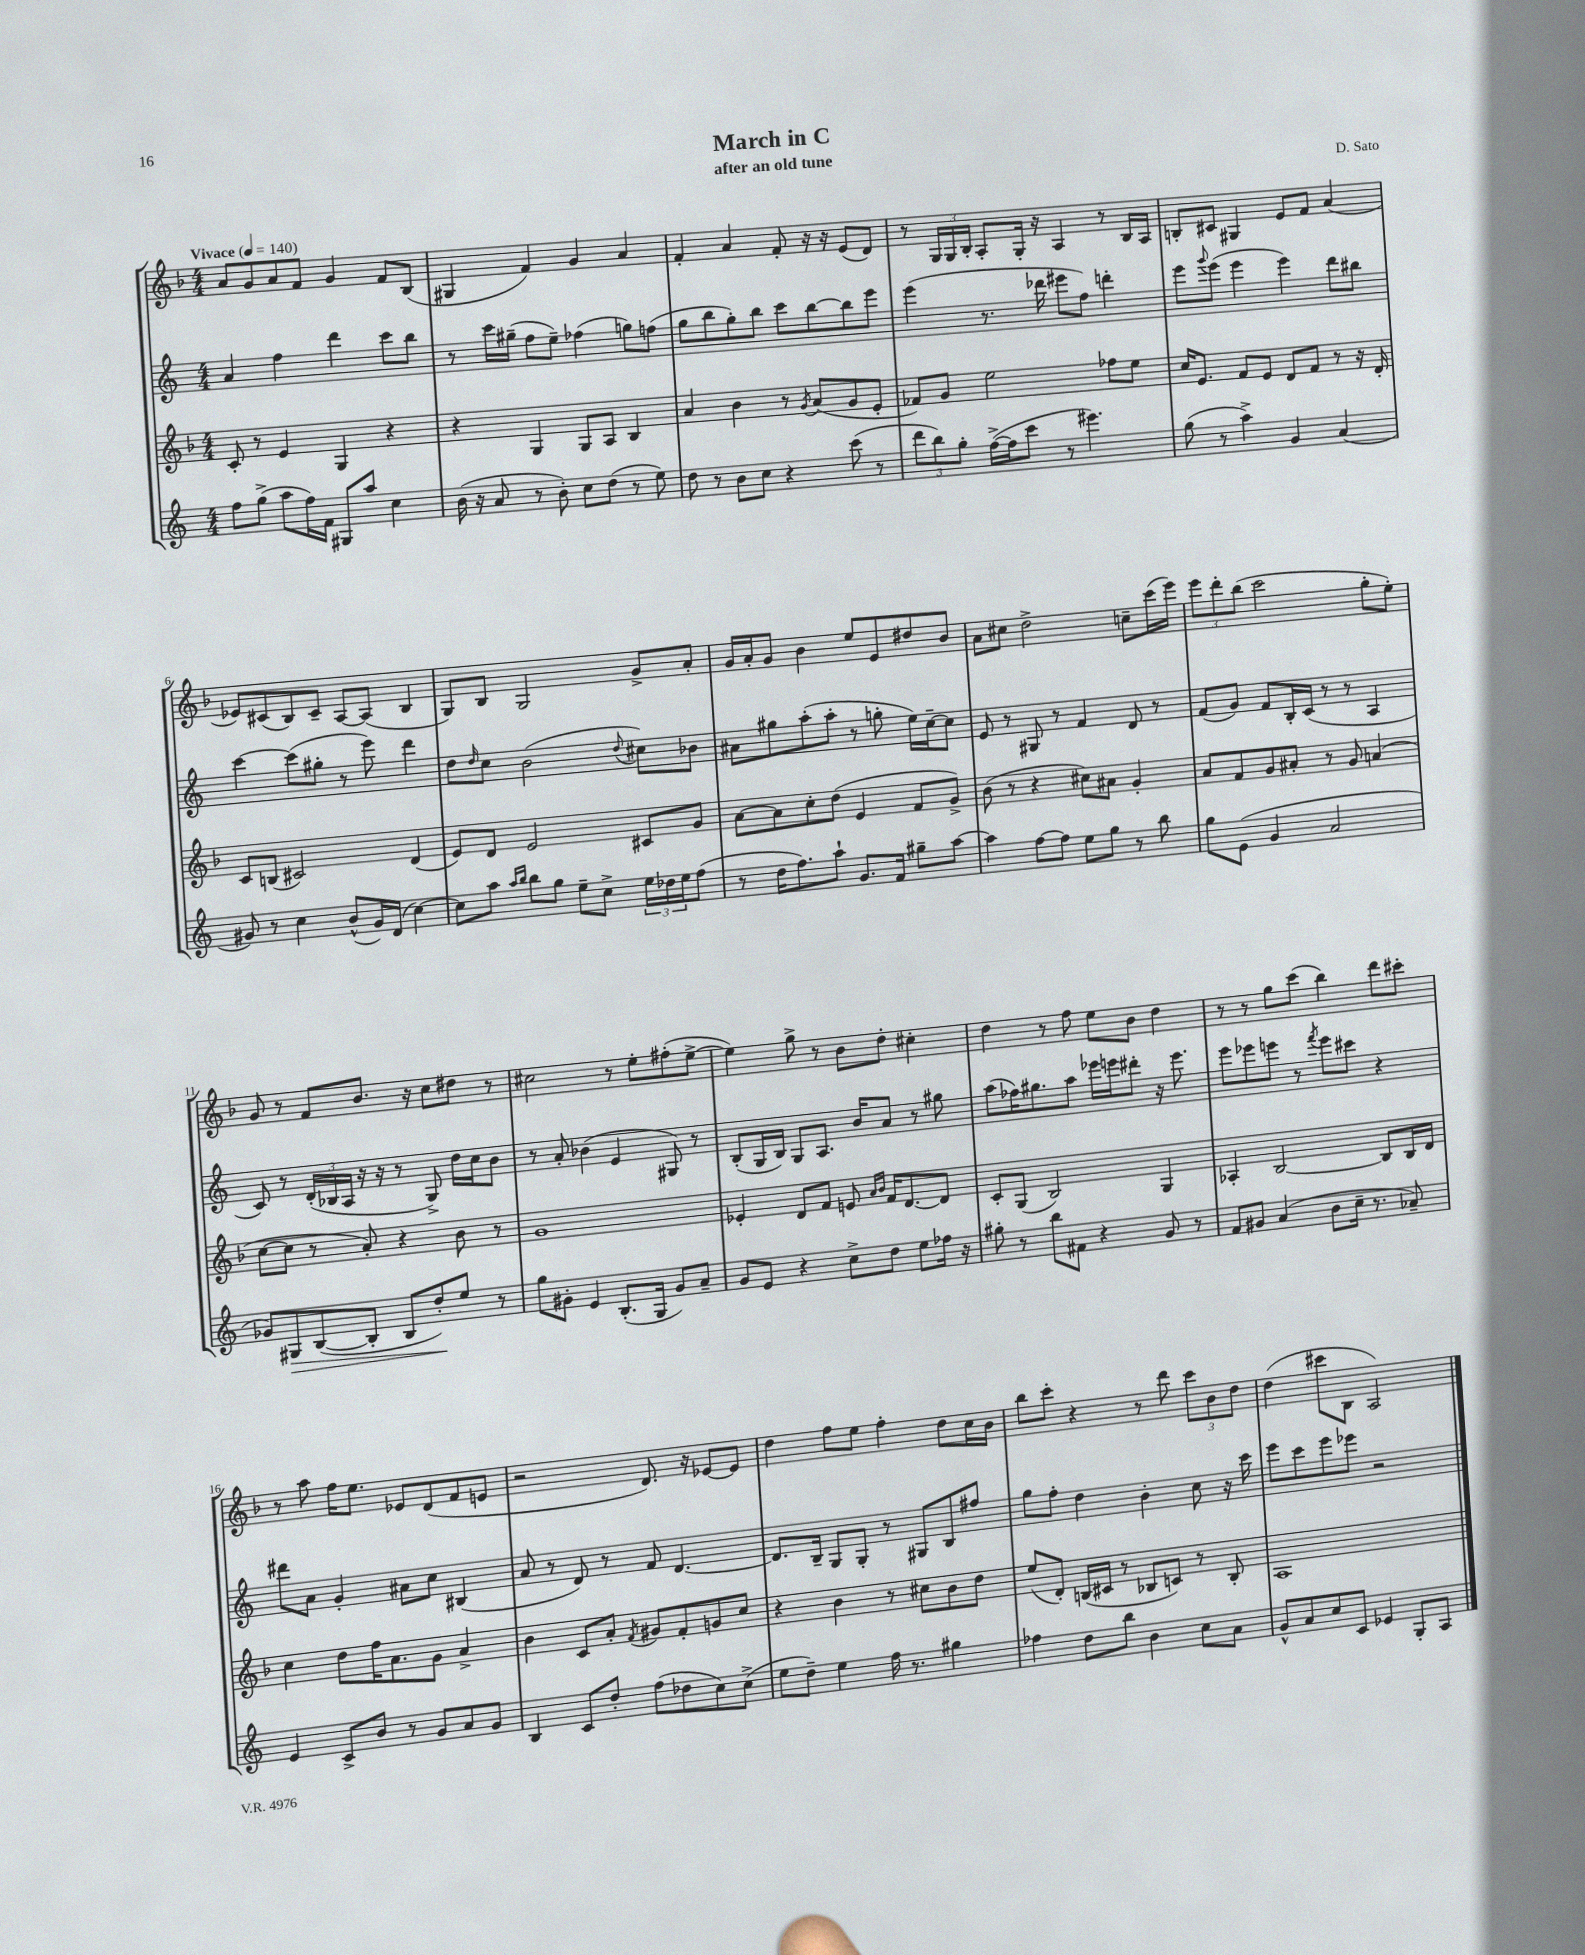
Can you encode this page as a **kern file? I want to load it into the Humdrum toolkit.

**kern	**kern	**kern	**kern
*staff4	*staff3	*staff2	*staff1
*clefG2	*clefG2	*clefG2	*clefG2
*k[]	*k[b-]	*k[]	*k[b-]
*M4/4	*M4/4	*M4/4	*M4/4
*MM140	*MM140	*MM140	*MM140
8ff	8c'	4a	8a
(8gg^	8r	.	8g
8aa	4e	4ff	8a
16ff)	.	.	8f
16f	.	.	.
8G#	4G	4ddd	4g
8aa	.	.	.
4cc	4r	8ccc	8f
.	.	8bb	(8B-
=	=	=	=
(16b	4r	8r	4G#
16r	.	.	.
8a	.	16ccc	.
.	.	(16gg#~	.
8r	4G	8ff	4f)
8b')	.	8ee~)	.
8cc	8G	(4ff-	4g
(8dd	8A	.	.
8r	4B-	8gg)	4a
8ee)	.	(8ff	.
=	=	=	=
8dd	4a	8gg	4f'
8r	.	8bb	.
8b	4b-	8gg')	4a
8cc	.	8bb	.
4r	8r	8ccc	8f'
.	8qg	.	.
.	(8a	[8bb	16r
.	.	.	16r
(8ccc	8g	8bb]	(8e
8r	8e'	8eee	8d)
=	=	=	=
12ddd	8f-)	(4eee	8r
12bb)	.	.	.
.	8g	.	24G
12gg'	.	.	24G
.	.	.	24B-'
([16ff^	2ee	8.r	8A'
16ff]	.	.	.
8ccc	.	.	16G'
.	.	16ddd-	16r
8r	.	8eee#	4A
4.eee#)	.	8ff)	.
.	8ff-	4ddd'	8r
.	8ee	.	16B-
.	.	.	16A
=	=	=	=
(8gg	16cc	8eee	8B'
.	8.e	.	.
.	.	8qqggg	.
8r	.	(8eee	8c#
4aa^)	8f	4eee	4G#
.	8e	.	.
4g	8d	4eee)	8e
.	8f	.	8f
(4a	8r	8ddd	(4a
.	16r	8bb#	.
.	16d'	.	.
=	=	=	=
8g#)	8c	[4ccc	8e-)
8r	(8B	.	(8c#
4cc	2c#)	(8ccc]	8B-)
.	.	8gg#'	8c#~
(8b^^	.	8r	[8A
16g#)	.	8eee)	(8A]
(16d	.	.	.
[4cc)	(4d	4ddd	4B-
=	=	=	=
8cc]	8e)	8dd	8G)
.	.	16qqdd	.
8aa	8d	8cc	8B-
16qqaa	.	.	.
16qqbb	.	.	.
8bb	2e	(2b	2G
8gg	.	.	.
8ee~	.	.	.
8cc^	.	.	.
.	.	8qqdd	.
24ee	8c#	8cc#)	8g^
24dd-	.	.	.
24ee	.	.	.
(8ff	8g	8b-	8a'
=	=	=	=
8r	[8a	8a#	16g
.	.	.	16a'
16dd	8a]	8gg#	8g
8.ff)	.	.	.
.	8cc'	(8aa'	4b-
8aa`	(8dd	8aa'	.
8.g	4e	8r	8ee
.	.	8gg'	8e
16f	.	.	.
8gg#~	8f	16ee)	8dd#
.	.	[16cc~	.
[8aa	8g^)	8cc]	8b-
=	=	=	=
4aa]	(8b-	8e	8a
.	8r	8r	8cc#
[8ff	4r	8G#	2dd^
8ff]	.	8r	.
8ee	8cc#)	4f	.
8gg	8a#	.	.
8r	4g'	8d	8cc~
8bb	.	8r	(16ccc
.	.	.	16eee)
=	=	=	=
8gg	8a	(8f	12eee
.	.	.	12ddd'
(8e	8f	8g)	.
.	.	.	(12bb-
4g	8g	8f	2ccc
.	8a#'	16B'	.
.	.	(16c	.
2a	8r	8r	.
.	8g	8r	.
.	(4a	4A	8gg'
.	.	.	8ee')
=	=	=	=
8g-)	[8cc	8c)	8g
8G#	8cc]	8r	8r
([8B	8r	(24d'	8f
.	.	24B-	.
.	.	24A	.
8B']	8a')	16r	8.b-
.	.	16r	.
8B	4r	8r	.
.	.	.	16r
8dd')	.	8G^)	8cc
8ee	8b-	16dd	8dd#
.	.	16cc	.
8r	8r	8b	8r
=	=	=	=
8gg	1g	8r	2cc#
8g#'	.	8a'	.
4e	.	(4b-	.
(8.B'	.	4e	8r
.	.	.	8ee'
16G	.	.	.
8g#)	.	8G#)	(8ff#'
8a~	.	8r	[8ee^
=	=	=	=
8g	4e-'	(8B'	4ee])
8e	.	16G	.
.	.	16B)	.
4r	8d	8G	8gg^
.	8f	8.A	8r
8cc^	8e	.	8b-
.	.	16b	.
.	16qqa	.	.
.	16qqb-	.	.
8dd	16f	8a	8dd'
.	[8.d	.	.
8ee	.	8r	4cc#'
16ff-	8d]	8gg#	.
16r	.	.	.
=	=	=	=
8gg#'	8c'	(8aa	4dd
8r	(8G	16ff-)	.
.	.	8.gg#	.
8bb	2B-)	.	8r
8f#	.	8aa	8ff
4r	.	16eee-	8ee
.	.	16eee	.
.	.	8ddd#'	8b-
8g	4G	16r	4dd
.	.	8.eee	.
8r	.	.	.
=	=	=	=
8f	4A-'	8eee	8r
8g#	.	8eee-	8r
(4a	[2B-	8eee	8gg
.	.	8r	(8ccc
.	.	8qfff	.
8b	.	8eee	4bb-)
16cc~	.	8ccc#	.
8.r	.	.	.
.	8B-]	4r	8ddd
8a-~)	16B-	.	8ccc#'
.	16d	.	.
=	=	=	=
4e	4cc	8ddd#	8r
.	.	8a	8aa
8c^	8dd	4g'	16ff
.	.	.	8.ee
8b	16ff	.	.
.	8.a	.	.
8r	.	8a#	8e-
8g	8g	8cc	(8d
8a	4a^	(4B#	8f
8g	.	.	8e
=	=	=	=
4B	4b-	8a	2r
.	.	8r	.
8c	8c	8d)	.
8dd'	8a'	8r	.
.	8qf	.	.
(8ff	8g#	8f	8.d)
8dd-	8f'	[4.d	.
.	.	.	16r
8cc)	8g	.	[8e-
(8cc^	8cc	.	8e-]
=	=	=	=
8ee	4r	8.d]	4dd
8dd~)	.	.	.
.	.	16B~	.
4ee	4b-	8G	8ff
.	.	8G'	8ee
16ff	8r	8r	4ff'
8.r	.	.	.
.	8cc#	8G#	.
4gg#	8b-	8B	8dd
.	8dd	8ff#	16cc
.	.	.	16b-
=	=	=	=
4ff-	(8ee	8gg	8bb-
.	8d')	8ff'	8ccc'
8dd	(16B	4dd	4r
.	16c#	.	.
8bb	8r	.	.
4b	8B-	4b'	8r
.	8c)	.	8ddd
8cc	8r	8cc	12ccc
.	.	.	12b-
8a	8B-'	16r	.
.	.	.	12dd
.	.	16ccc	.
=	=	=	=
8g^^	1A	8eee	(4dd
8a	.	8ccc	.
8cc	.	8eee	8ccc#
8c	.	8eee-	8B-
4e-	.	2r	2A)
8G'	.	.	.
8A	.	.	.
==	==	==	==
*-	*-	*-	*-
